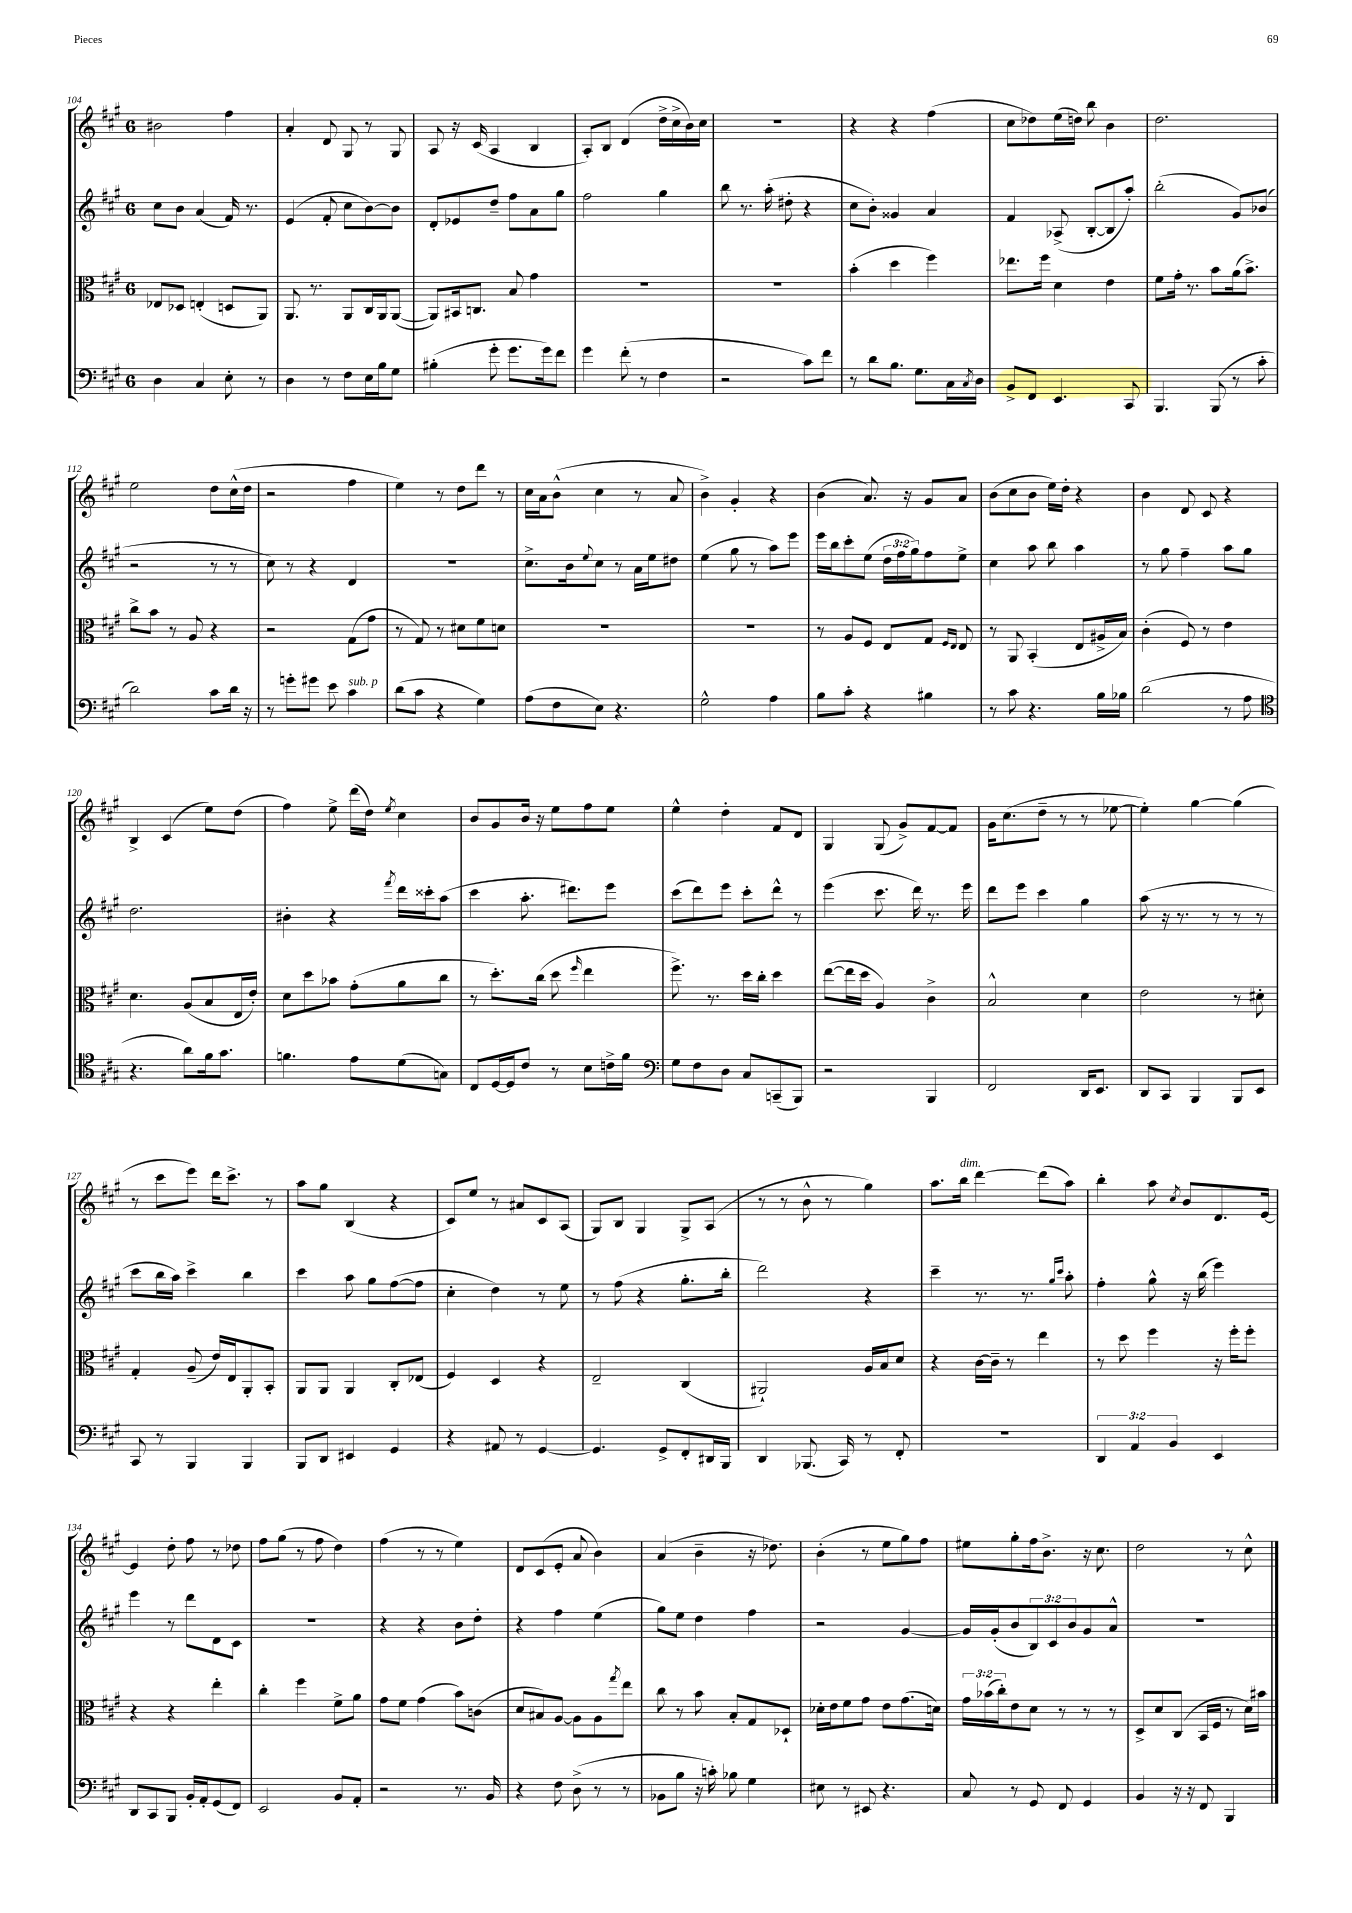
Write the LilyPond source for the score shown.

<<
\new StaffGroup <<
\new Staff = "s0" {
    \clef treble \key a \major \once \override Staff.TimeSignature.style = #'single-digit \time 6/8
    bis'2 fis''4 |
    a'4-. d'8 gis8 r8 gis8 |
    a8 r16 cis'16( a4 b4 |
    a8-.) b8 d'4( d''16-> cis''16-> b'16) cis''16 |
    R2. |
    r4 r4 fis''4( |
    cis''8 des''8) e''16( d''16) b''8 b'4 |
    d''2. |
    e''2 d''8 cis''16-^( d''16 |
    r2 fis''4 |
    e''4) r8 d''8 d'''8 r8 |
    cis''16 a'16 b'8-^( cis''4 r8 a'8 |
    b'4->) gis'4-. r4 |
    b'4( a'8.) r16 gis'8 a'8 |
    b'8( cis''8 b'8 e''16) d''16-. r4 |
    b'4 d'8 cis'8 r4 |
    b4-> cis'4( e''8) d''8( |
    fis''4) e''8-> d'''16( d''16) \acciaccatura { e''8 } cis''4 |
    b'8 gis'8 b'16 r16 e''8 fis''8 e''8 |
    e''4-^ d''4-. fis'8 d'8 |
    gis4 gis8( gis'8->) fis'8~ fis'8 |
    gis'16 cis''8.( d''8-- r8 r8 ees''8~ |
    ees''4-.) gis''4~ gis''4( |
    r8 cis'''8 e'''8) d'''16 cis'''8.-> r8 |
    a''8 gis''8 b4( r4 |
    cis'8) e''8 r8 ais'8 cis'8 a8( |
    gis8) b8 gis4 gis8-> a8( |
    r8 r8 b'8-^ r8 gis''4) |
    a''8. b''16^\markup { \italic "dim." } d'''4~ d'''8( a''8) |
    b''4-. a''8 \acciaccatura { cis''8 } b'8 d'8. e'16~ |
    e'4 d''8-. fis''8 r8 des''8 |
    fis''8 gis''8( r8 fis''8 d''4) |
    fis''4( r8 r8 e''4) |
    d'8 cis'8( e'8-. a'8 b'4) |
    a'4( b'4-- r16 des''8.) |
    b'4-.( r8 e''8 gis''8) fis''8 |
    eis''8 gis''8-. fis''16 b'8.-> r16 cis''8. |
    d''2 r8 cis''8-^ \bar "|." |
}
\new Staff = "s1" {
    \clef treble \key a \major \once \override Staff.TimeSignature.style = #'single-digit \time 6/8 \override Staff.TupletNumber.text = #tuplet-number::calc-fraction-text
    cis''8 b'8 a'4( fis'16) r8. |
    e'4( fis'8-. cis''8 b'8~) b'8 |
    d'8-. ees'8 d''8-- fis''8 a'8 gis''8 |
    fis''2 gis''4 |
    b''8 r8. a''16-.( dis''8-. r4 |
    cis''8 b'8-.) gisis'4 a'4 |
    fis'4 aes8->( b8~-. b8 a''8-.) |
    b''2-.( gis'8) bes'8( |
    r2 r8 r8 |
    cis''8) r8 r4 d'4 |
    R2. |
    cis''8.-> b'16 \appoggiatura { e''8 } cis''8 r8 a'16 e''16 dis''8 |
    e''4( gis''8 r8 a''8) e'''8 |
    e'''16 b''16 cis'''8-. e''8( \tuplet 3/2 { d''16 fis''16 gis''16) } fis''8 e''8-> |
    cis''4 a''8 b''8 a''4 |
    r8 gis''8 fis''4-- a''8 gis''8 |
    d''2. |
    bis'4-. r4 \acciaccatura { fis'''8 } d'''16 cisis'''16-. a''8( |
    cis'''4 a''8.-. dis'''8.) e'''8 |
    cis'''8( d'''8) e'''8 cis'''8-. d'''8-^ r8 |
    e'''4( cis'''8. d'''16) r8. e'''16 |
    d'''8 e'''8 cis'''4 gis''4 |
    a''8( r16 r8. r8 r8 r8 |
    cis'''8 b''16 a''16) cis'''4-> b''4 |
    cis'''4 a''8 gis''8 fis''8~( fis''8 |
    cis''4-. d''4) r8 e''8 |
    r8 fis''8( r4 gis''8.-. b''16-. |
    d'''2) r4 |
    cis'''4-- r8. r8. \grace { gis''16 cis'''16 } a''8-. |
    fis''4-. gis''8-^ r16 b''16( e'''4) |
    e'''4 r8 d'''8 d'8 cis'8 |
    R2. |
    r4 r4 b'8 d''8-. |
    r4 fis''4 e''4( |
    gis''8) e''8 d''4 fis''4 |
    r2 gis'4~ |
    gis'16 gis'16-.( b'8 \tuplet 3/2 { b8) cis'8 b'8 } gis'8 a'8-^ |
    R2. \bar "|." |
}
\new Staff = "s2" {
    \clef alto \key a \major \once \override Staff.TimeSignature.style = #'single-digit \time 6/8 \override Staff.TupletNumber.text = #tuplet-number::calc-fraction-text
    ees8 des8 e4-.( d8 a,8) |
    a,8. r8. a,8 cis16 a,16 a,8~( |
    a,8) bis,16 c8. b8 gis'4 |
    R2. |
    R2. |
    b'4-.( d''4 fis''4) |
    ees''8. fis''16 d'4 e'4 |
    fis'8 gis'16-. r8. b'8 a'16( b'8.->) |
    cis''8-> b'8 r8 a8 r4 |
    r2 gis8( gis'8 |
    r8 gis8) r8 dis'8 fis'8 d'8 |
    R2. |
    R2. |
    r8 a8 fis8 e8 gis8 \grace { fis16 e16 } e8 |
    r8 a,8 b,4-.( e8 ais16-> b16) |
    cis'4-.( fis8) r8 e'4 |
    d'4. a8( b8 e16 e'16-.) |
    d'8 d''8 bes'8 gis'8-.( a'8 cis''8 |
    r8 d''8.-.) cis''16( d''8 \grace { fis''16 } e''4 |
    fis''8.->) r8. d''16 cis''16-. d''4 |
    e''8~( e''16 d''16 a4) cis'4-> |
    b2-^ d'4 |
    e'2 r8 dis'8-. |
    gis4-. a8--( e'16) e16 a,8-. b,8-. |
    a,8 a,8 a,4 cis8-. ees8( |
    fis4) d4 r4 |
    e2-- cis4( |
    ais,2-!) a16 b16 d'8 |
    r4 cis'16~ cis'16-- r8 e''4 |
    r8 d''8 fis''4 r16 fis''16-. fis''8-. |
    r4 r4 e''4-. |
    cis''4-. fis''4 fis'8-> a'8 |
    gis'8 fis'8 gis'4( b'8) c'8( |
    d'8 bis8) a8~ a8 a8 \acciaccatura { gis''8 } e''8 |
    cis''8 r8 b'8 b8-. gis8 des8-! |
    des'16-. e'16 fis'8 gis'8 e'8 gis'8.( d'16) |
    \tuplet 3/2 { gis'16 bes'16( cis''16-.) } e'8 d'8 r8 r8 r8 |
    d8-> d'8 cis8( b,16 fis16 r8 d'16) bis'16 \bar "|." |
}
\new Staff = "s3" {
    \clef bass \key a \major \once \override Staff.TimeSignature.style = #'single-digit \time 6/8 \override Staff.TupletNumber.text = #tuplet-number::calc-fraction-text
    d4 cis4 e8-. r8 |
    d4 r8 fis8 e16 b16 gis8 |
    bis4-.( gis'8-. gis'8. gis'16) fis'8 |
    gis'4 fis'8-.( r8 fis4 |
    r2 cis'8) fis'8 |
    r8 d'8 b8. gis8. cis16 \acciaccatura { cis8 } d16 |
    b,8-> fis,8 e,4. cis,8 |
    b,,4. b,,8( r8 cis'8-. |
    d'2) cis'8 d'16 r16 |
    r8 g'8-. gis'8 e'8 cis'4^\markup { \italic "sub. p" } |
    d'8( cis'8 r4 gis4) |
    a8( fis8 e8) r4. |
    gis2-^ a4 |
    b8 cis'8-. r4 bis4 |
    r8 cis'8 r4. b16 bes16 |
    d'2( r8 a8 |
    \clef tenor r4. a'8) fis'16 gis'8. |
    f'4. e'8 d'8( g8) |
    cis8 d16~ d16 cis'8 r8 b8 c'16-> fis'16 |
    \clef bass gis8 fis8 d8 cis8 c,8--( b,,8) |
    r2 b,,4 |
    fis,2 d,16 e,8. |
    d,8 cis,8 b,,4 b,,8 e,8 |
    cis,8 r8 b,,4 b,,4 |
    b,,8 d,8 eis,4 gis,4 |
    r4 ais,8 r8 gis,4~ |
    gis,4. gis,8-> fis,8-. dis,16 b,,16 |
    d,4 bes,,8.( cis,16) r8 fis,8-. |
    R2. |
    \tuplet 3/2 { d,4 a,4 b,4 } e,4 |
    d,8 cis,8 b,,8 b,16-. a,16-. gis,8( fis,8) |
    e,2 b,8 a,8-. |
    r2 r8. b,16 |
    r4 fis8 d8->( r8 r8 |
    bes,8 b8 r16 c'16-.) bes8 gis4 |
    eis8 r8 eis,8 r4. |
    cis8 r8 gis,8 fis,8 gis,4 |
    b,4 r16 r16 fis,8 b,,4 \bar "|." |
}
>>
>>
\layout { \context { \Score currentBarNumber = #104 } }
